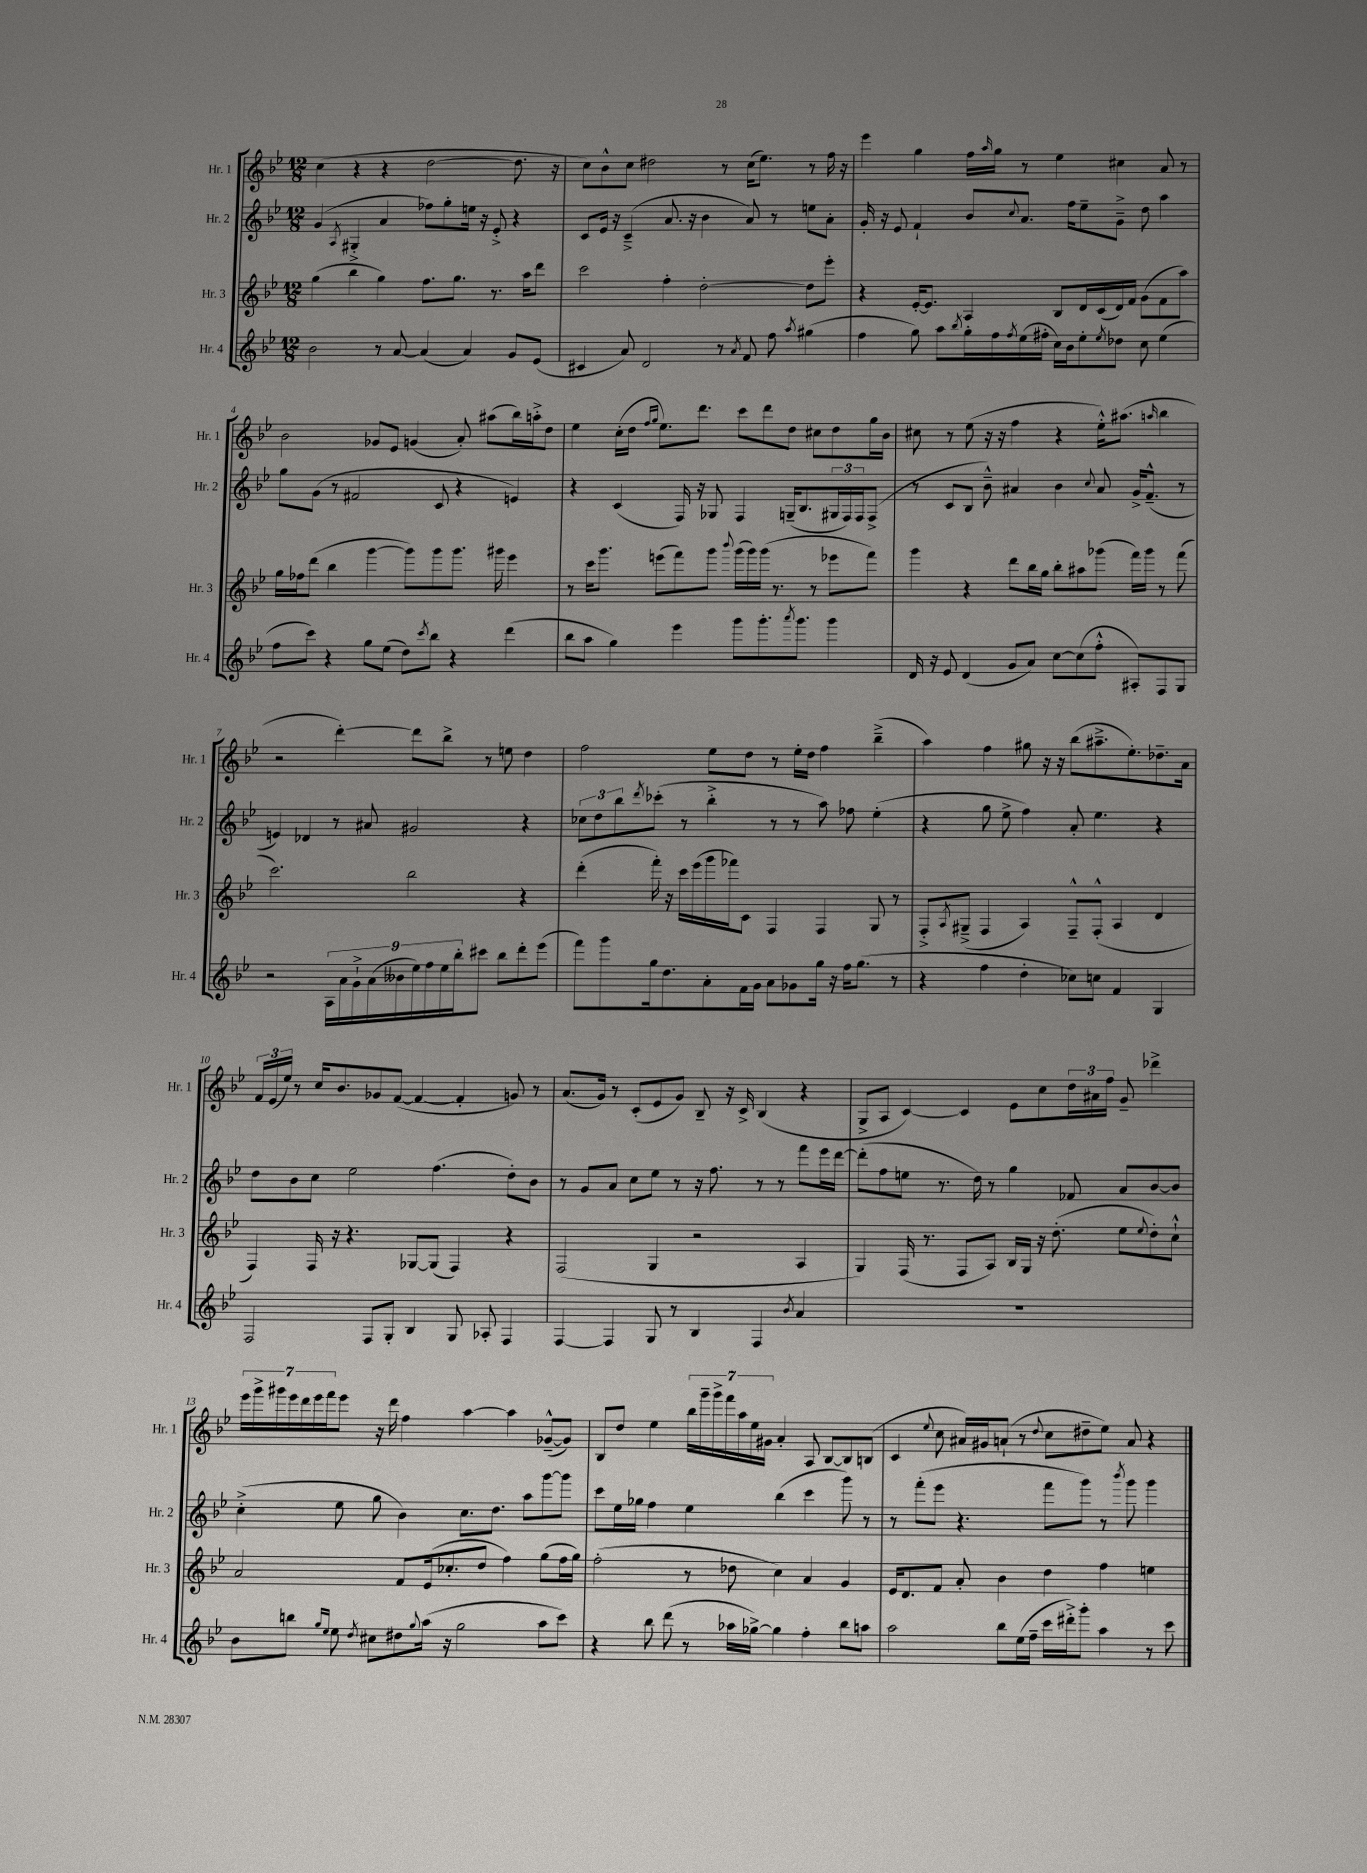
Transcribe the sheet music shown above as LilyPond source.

<<
\new StaffGroup <<
\new Staff = "s0" \with { instrumentName = "Hr. 1" shortInstrumentName = "Hr. 1" } {
    \clef treble \key bes \major \numericTimeSignature \time 12/8
    c''4( r4 r4 d''2~ d''8. r16 |
    c''8) bes'8-^ c''8 dis''2 r8 c''16( ees''8.) r8 f''16 r16 |
    ees'''4 g''4 f''16 \grace { a''16 } g''16 r8 ees''4 cis''4 a'8 r8 |
    bes'2 ges'8 ees'8 g'4( a'8-.) ais''8( bes''16) a''16-.-> d''8 |
    ees''4 c''16-.( d''16 \grace { f''16 g''16 } ees''8.) d'''8. c'''8 d'''8 d''8 cis''8 d''8 g''16 bes'16 |
    cis''8 r8 ees''8( r16 r16 f''4 r4 ees''16-.-^) ais''8.( \grace { a''16 } bes''4 |
    r2 d'''4~-.) d'''8 bes''8-> r8 e''8 d''4 |
    f''2 ees''8 d''8 r8 ees''16-. d''16 f''4 bes''4--->( |
    a''4) f''4 gis''8 r16 r16 bes''8( ais''8.---> ees''8.-.) des''8.-- a'16 |
    \tuplet 3/2 { f'16 ees'16( ees''16) } r8 c''16 bes'8. ges'8 f'8~( f'4~ f'4-. g'8) r8 |
    a'8.( g'16) r8 c'8-.( ees'8 g'8) bes8-- r16 c'16-> bes4( r4 |
    g8-> a8 c'4~) c'4 ees'8 c''8 \tuplet 3/2 { d''16 ais'16 f''16 } g'8-- des'''4-> |
    \tuplet 7/4 { ees'''16 g'''16-> gis'''16 ees'''16 d'''16 ees'''16 f'''16 } ees'''8 r16 d'''16 f''4 a''4~ a''4 ges'8~---^( ges'8) |
    bes8 d''8 ees''4 \tuplet 7/4 { bes''16 g'''16-- g'''16-> f'''16 a''16 ees''16 gis'16 } a'4-. a8 bes8~ bes8 b8( |
    c'4 \appoggiatura { ees''8 } c''8 ais'16) gis'16 a'8-!( r8 \appoggiatura { d''8 } c''8 dis''8-- ees''8) a'8 r4 \bar "|." |
}
\new Staff = "s1" \with { instrumentName = "Hr. 2" shortInstrumentName = "Hr. 2" } {
    \clef treble \key bes \major \numericTimeSignature \time 12/8
    g'4( \acciaccatura { a8 } gis4-.-> a'4 fes''8) g''8-. e''16 r16 ees'8-.-> r4 |
    c'8 ees'16 r16 c'4--->( a'8. r16 bes'4 a'8) r8 e''8 a'8-. |
    g'16-. r16 ees'8 f'4-! bes'8 \appoggiatura { c''8 } a'8. f''16 ees''8-- g'8---> d''8 a''4 |
    g''8 g'8( r8 fis'2 c'8 r4 e'4) |
    r4 c'4( f16) r16 ges8 f4 g16--( bes8. \tuplet 3/2 { gis16 f16) f16 } f8->( |
    r8 c'8 bes8 bes'8---^) ais'4 bes'4 \appoggiatura { c''8 } ais'8 g'16-> f'8.---^( r8 |
    e'4) des'4 r8 ais'8 gis'2 r4 |
    \tuplet 3/2 { ces''8 d''8 bes''8 } \acciaccatura { d'''8 } ces'''8-.( r8 bes''4-.-> r8 r8 a''8) fes''8 ees''4-.( |
    r4 g''8 ees''8-> f''4) a'8-. ees''4. r4 |
    d''8 bes'8 c''8 ees''2 f''4.( d''8-.) bes'8 |
    r8 g'8 a'8 c''8 ees''8 r8 r16 f''8. r8 r8 f'''8 ees'''16 d'''16~ |
    d'''8-.( f''8 e''8 r8. d''16) r8 g''4 fes'8 a'8 bes'8~ bes'8 |
    c''4-.->( ees''8 g''8 bes'4) c''8. d''8. a''8 g'''8~ g'''8 |
    c'''8 ees''16 ges''16 f''4 ees''4 bes''4( c'''4 g'''8) r8 |
    r8 f'''8-.( ees'''8 r4. f'''8 g'''8) r8 \acciaccatura { bes'''8 } g'''8 g'''4 \bar "|." |
}
\new Staff = "s2" \with { instrumentName = "Hr. 3" shortInstrumentName = "Hr. 3" } {
    \clef treble \key bes \major \numericTimeSignature \time 12/8
    g''4( bes''4 g''4) f''8. g''8. r8. a''16 d'''8 |
    c'''2 f''4-. d''2~-. d''8 ees'''8-. |
    r4 ees'16~-. ees'8. a4 bes8 d'16 c'16( d'16) f'16 g'8( f'8 a''8) |
    g''16 fes''16 d'''8( bes''4 g'''4~ g'''8) g'''8 g'''8. gis'''16 ees'''4 |
    r8 c'''16 g'''8. e'''8( f'''8) g'''8 \appoggiatura { bes'''8 } g'''16( g'''16) g'''16( r8. r8 ees'''8 f'''8) |
    g'''4 r4 d'''8 bes''16 g''16 bes''8-. ais''8 ges'''8( f'''16) ges'''16 r8 f'''8( |
    c'''2.) bes''2 r4 |
    d'''4-.( f'''16-.) r16 c'''16 ees'''16( g'''16 fes'''16) c'8 f4 f4 g8 r8 |
    f8-.-> \acciaccatura { a8 } gis8--->( f4 a4) f8---^ f8-.-^( a4 d'4 |
    f4) f16 r16 r4. ges8~ ges8( f4) r4 |
    f2( g4 r2 a4 |
    g4) f16( r8. f8 a8) bes16 g16 r16 d''8.-.( ees''8 \appoggiatura { ees''8 } d''8-.) c''8-!-^ |
    a'2 f'8 ees'16( ces''8.-. d''8 f''4) g''8( f''16 g''16) |
    f''2-.( r8 des''8 c''4) a'4 g'4 |
    ees'16 d'8. f'8 a'8-. bes'4 d''4 f''4 e''4 \bar "|." |
}
\new Staff = "s3" \with { instrumentName = "Hr. 4" shortInstrumentName = "Hr. 4" } {
    \clef treble \key bes \major \numericTimeSignature \time 12/8
    bes'2 r8 a'8~ a'4( a'4) g'8 ees'8( |
    cis'4 a'8) d'2 r8 \acciaccatura { a'8 } f'8 f''8 \acciaccatura { a''8 } gis''4( |
    f''4 g''8) a''8 \acciaccatura { bes''8 } g''16-. f''16 \acciaccatura { f''8 } ees''16( fis''16-. c''16) bes'16 ees''8-. \acciaccatura { ees''8 } des''8 c''8 ees''4( |
    f''8 c'''8) r4 g''8 ees''8( d''8) \acciaccatura { c'''8 } bes''8 r4 d'''4( |
    bes''8 a''8 g''4) ees'''4 g'''8 g'''8.-. \acciaccatura { a'''8 } g'''8. g'''4 |
    d'16 r16 ees'8 d'4( g'8 a'8) c''8~ c''8( f''8-.-^ ais8-.) f8 g8 |
    r2 \tuplet 9/8 { a16 a'16 g'16-!-> a'16( beses'16 ees''16) f''16 ees''16 bes''16-. } cis'''8 bes''8 d'''8-. ees'''8( |
    f'''8) g'''8 g''16 d''8. a'8-. f'16 g'16 a'8 ges'8 g''16 r16 f''16 g''8.( r8 |
    r4 f''4 d''4-. ces''8) c''8 f'4 g4 |
    f2 f8 g8-. bes4 g8 aes8-. f4 |
    f4~ f4 g8 r8 bes4 f4 \acciaccatura { bes'8 } a'4 |
    R1. |
    bes'8 b''8 \grace { g''16 ees''16 } ees''8 \acciaccatura { d''8 } cis''8 dis''8 \appoggiatura { g''8 } a''16( r16 g''2 a''8 c'''8) |
    r4 bes''8 d'''8( r8 aes''16 ges''16~->) ges''4 f''4-. bes''8 a''8 |
    a''2 bes''8 ees''16( f''16-- c'''16 dis'''16-.->) g'''8-. a''4 r8 c'''8 \bar "|." |
}
>>
>>
